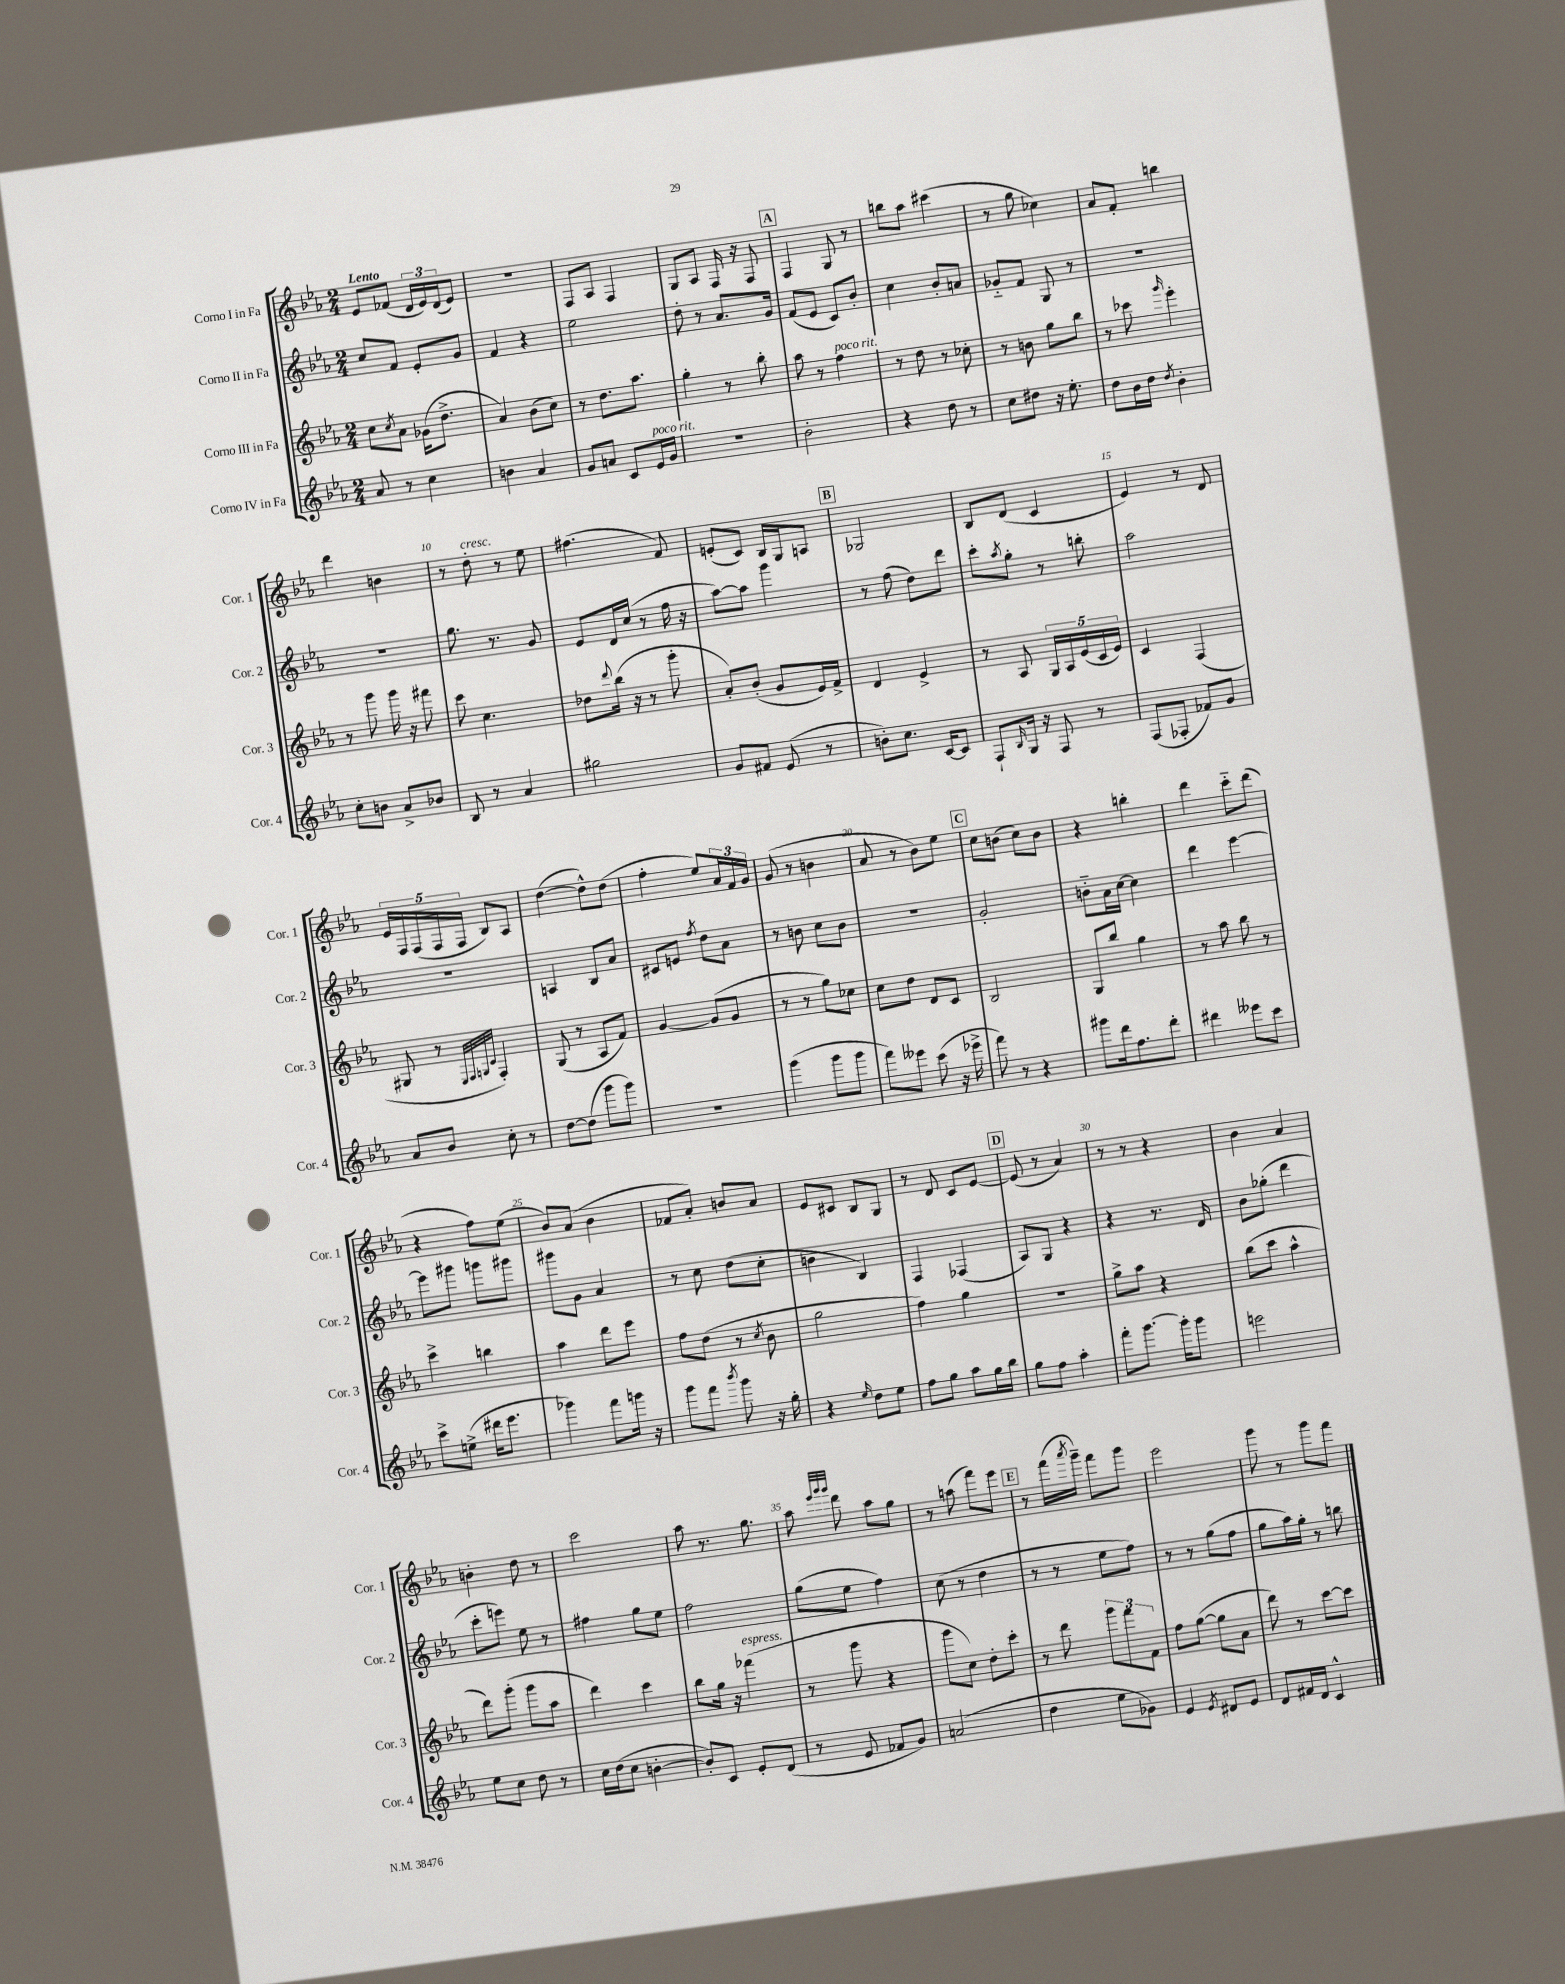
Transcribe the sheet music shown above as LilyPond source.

<<
\new StaffGroup <<
\new Staff = "s0" \with { instrumentName = "Corno I in Fa" shortInstrumentName = "Cor. 1" } {
    \clef treble \key ees \major \numericTimeSignature \time 2/4 \tempo "Lento"
    ees'8 fes'8( \tuplet 3/2 { d'16 ees'16) d'16( } ees'8) |
    R2 |
    f8 aes8 f4 |
    g8 aes8 f16 r16 f8 |
    \mark \markup { \box "A" } f4 g8 r8 |
    b''8 aes''8 cis'''4( |
    r8 g''8 ces''4) |
    aes'8 f'8-. b''4 |
    d'''4 b'4 |
    r8 d''8-.^\markup { \italic "cresc." } r8 ees''8 |
    fis''4.( f'8) |
    e'8-.( c'8) bes16 g16 a8 |
    \mark \markup { \box "B" } ges2 |
    bes8 d'8( c'4 |
    ees'4) r8 d'8 |
    \tuplet 5/4 { ees'16 f16 f16( f16 f16 } bes8) aes8 |
    d''4~( d''8-^) d''8( |
    f''4-. ees''8) \tuplet 3/2 { aes'16 f'16 g'16 } |
    g'8( r8 b'4 |
    aes'8 r8 bes'8) ees''8 |
    \mark \markup { \box "C" } c''8 b'8( c''8) b'8 |
    r4 b''4-. |
    d'''4 c'''8-_ d'''8( |
    r4 f''8) ees''8( |
    bes'8) aes'8( bes'4 |
    fes'8 aes'8-.) b'8 aes'8 |
    ees'8 cis'8 bes8 g8 |
    r8 d'8 c'8 ees'8~ |
    \mark \markup { \box "D" } ees'8( r8 aes'4) |
    r8 r8 r4 |
    bes'4 aes'4 |
    b'4-. d''8 r8 |
    c'''2 |
    aes''8 r8. g''8. |
    aes''8 \grace { ees'''32 g'''32 g'''32 } d'''8 aes''8 g''8 |
    r8 a''8( f'''8) ees'''8 |
    \mark \markup { \box "E" } r8 f'''16( \acciaccatura { aes'''8 } g'''16--) f'''8 g'''8 |
    ees'''2 |
    g'''8 r8 g'''8 f'''8 \bar "|." |
}
\new Staff = "s1" \with { instrumentName = "Corno II in Fa" shortInstrumentName = "Cor. 2" } {
    \clef treble \key ees \major \numericTimeSignature \time 2/4
    c''8 f'8 ees'8-. g'8 |
    f'4 r4 |
    ees''2 |
    d''8-. r8 aes'8. g'16 |
    \mark \markup { \box "A" } f'8( ees'8 c'8) bes'8-. |
    c''4 bes'8-. a'8 |
    ges'8-_ f'8 g8 r8 |
    R2 |
    R2 |
    g''8. r8. g'8 |
    ees'8 d'16 c''16( r8 f''16 r16 |
    aes''8~) aes''8 g'''4 |
    \mark \markup { \box "B" } r8 f''8( d''8) d'''8 |
    c'''8-. \acciaccatura { aes''8 } g''8-. r8 b''8-. |
    aes''2 |
    r2 |
    a4 bes8 aes'8 |
    cis'8 e'8 \acciaccatura { f''8 } d''8 aes'8 |
    r8 b'8 c''8 b'8 |
    R2 |
    \mark \markup { \box "C" } g'2-. |
    b'8-_ aes'16 c''16~ c''4 |
    d'''4 ees'''4~ |
    ees'''8 gis'''8 g'''8 gis'''8 |
    gis'''8 g'8 aes'4 |
    r8 c''8 d''8( c''8-. |
    b'4 bes4) |
    f4 fes4( |
    \mark \markup { \box "D" } aes8) g8 r4 |
    r4 r8. d'16 |
    bes'8 ges''8-.( d'''4 |
    c'''8-. e'''8) ees''8 r8 |
    fis''4 g''8 ees''8 |
    f''2 |
    g''8( ees''8 f''4) |
    c''8( r8 d''4 |
    \mark \markup { \box "E" } r8 r8 ees''8 f''8) |
    r8 r8 g''8( f''8 |
    g''8 aes''16) g''16-. r8 b''8 \bar "|." |
}
\new Staff = "s2" \with { instrumentName = "Corno III in Fa" shortInstrumentName = "Cor. 3" } {
    \clef treble \key ees \major \numericTimeSignature \time 2/4
    c''8 \acciaccatura { c''8 } aes'8 ges'16( d''8.-> |
    aes'4) bes'8( c''8) |
    r8 d''8. aes''8. |
    g''4-. r8 bes''8-. |
    \mark \markup { \box "A" } aes''8 r8 f''4^\markup { \italic "poco rit." } |
    r8 d''8 r8 ces''8-. |
    r8 b'8 g''8 bes''8 |
    r8 ces'''8 \grace { g'''16 } ees'''4-. |
    r8 g'''8 g'''16 r16 fis'''8 |
    c'''8 c''4. |
    des''8 \appoggiatura { d'''8 } bes''16( r16 r8 g'''8-. |
    aes'8-.) bes'8-.( g'8 ees'16) f'16-> |
    \mark \markup { \box "B" } d'4 ees'4-> |
    r8 aes8 \tuplet 5/4 { g16 aes16 ees'16( c'16 ees'16) } |
    c'4 f4( |
    gis8 r8 \grace { ees32 f32 g32 c'32 } f4-.) |
    g8( r8 aes8 f'8) |
    g'4~ g'8( g'8 |
    r8 r8 g''8) ces''8 |
    c''8 d''8 d'8 c'8 |
    \mark \markup { \box "C" } bes2 |
    g8 bes''8 g''4 |
    r8 aes''8 bes''8 r8 |
    c'''4-> b''4 |
    aes''4 d'''8 ees'''8 |
    f''8 d''8( r8 \acciaccatura { c''8 } bes'8 |
    g''2 |
    f''4) g''4 |
    \mark \markup { \box "D" } r2 |
    g''8-> aes''8 r4 |
    bes''8( c'''8 aes''4-^ |
    d'''8) g'''8-.( g'''8 aes''8 |
    d'''4) c'''4 |
    bes''8 g''16 r16 fes'''4^\markup { \italic "espress." }( |
    r8 g'''8 r4 |
    g'''8 c''8) d''8-. c'''8-. |
    \mark \markup { \box "E" } r8 d'''8 \tuplet 3/2 { g'''8 f'''8 f'8 } |
    f''8 g''8~( g''8 aes'8 |
    d'''8) r8 c'''8~ c'''8 \bar "|." |
}
\new Staff = "s3" \with { instrumentName = "Corno IV in Fa" shortInstrumentName = "Cor. 4" } {
    \clef treble \key ees \major \numericTimeSignature \time 2/4
    aes'8 r8 c''4 |
    b'4 aes'4 |
    g'8 a'8 c'8 ees'16^\markup { \italic "poco rit." } g'16 |
    r2 |
    \mark \markup { \box "A" } bes'2-. |
    r4 d''8 r8 |
    c''8 dis''8 r16 ees''8.-. |
    d''8 bes'16 d''16 \acciaccatura { d''8 } bes'4-. |
    c''8-. b'8 aes'8-> bes'8 |
    bes8 r8 aes'4 |
    gis''2 |
    g'8 fis'8 ees'8( r8 |
    \mark \markup { \box "B" } b'8-.) c''8. c'16~ c'8 |
    f8-! \grace { bes16 } g16 r16 f8 r8 |
    f8( fes8-. fes'8) g'8 |
    aes'8 bes'8 c''8-. r8 |
    d''8~ d''8( g'''8 g'''8) |
    r2 |
    g'''4( g'''8 g'''8 |
    f'''8) eeses'''8 c'''8( r16 ees'''16-> |
    \mark \markup { \box "C" } f'''8) r8 r4 |
    gis'''8 d'''16 f''8. d'''8-. |
    dis'''4 eeses'''8 c'''8 |
    c'''8-> e''8->( dis'''16 ees'''8. |
    ges'''4) f'''8 g'''16 r16 |
    g'''8 f'''8 \acciaccatura { bes'''8 } g'''8 r16 g''16-. |
    r4 \grace { ees''16 } d''8 ees''8 |
    f''8 g''8 aes''8 g''16 bes''16 |
    \mark \markup { \box "D" } g''8 f''8 aes''4-. |
    f'''8-. g'''8.~ g'''16-. g'''8 |
    e'''2 |
    ees''8 c''8 d''8 r8 |
    c''16 d''16( c''8 b'4~-. |
    b'8-.) c'8 ees'8-. d'8( |
    r8 ees'8 fes'8 g'8) |
    a'2( |
    \mark \markup { \box "E" } d''4 ees''8 ges'8) |
    ees'4 \acciaccatura { ees'8 } dis'8 ees'8 |
    d'8 fis'16 d'16 c'4-^ \bar "|." |
}
>>
>>
\layout { \context { \Score \override BarNumber.break-visibility = ##(#f #t #t) barNumberVisibility = #(every-nth-bar-number-visible 5) } }
